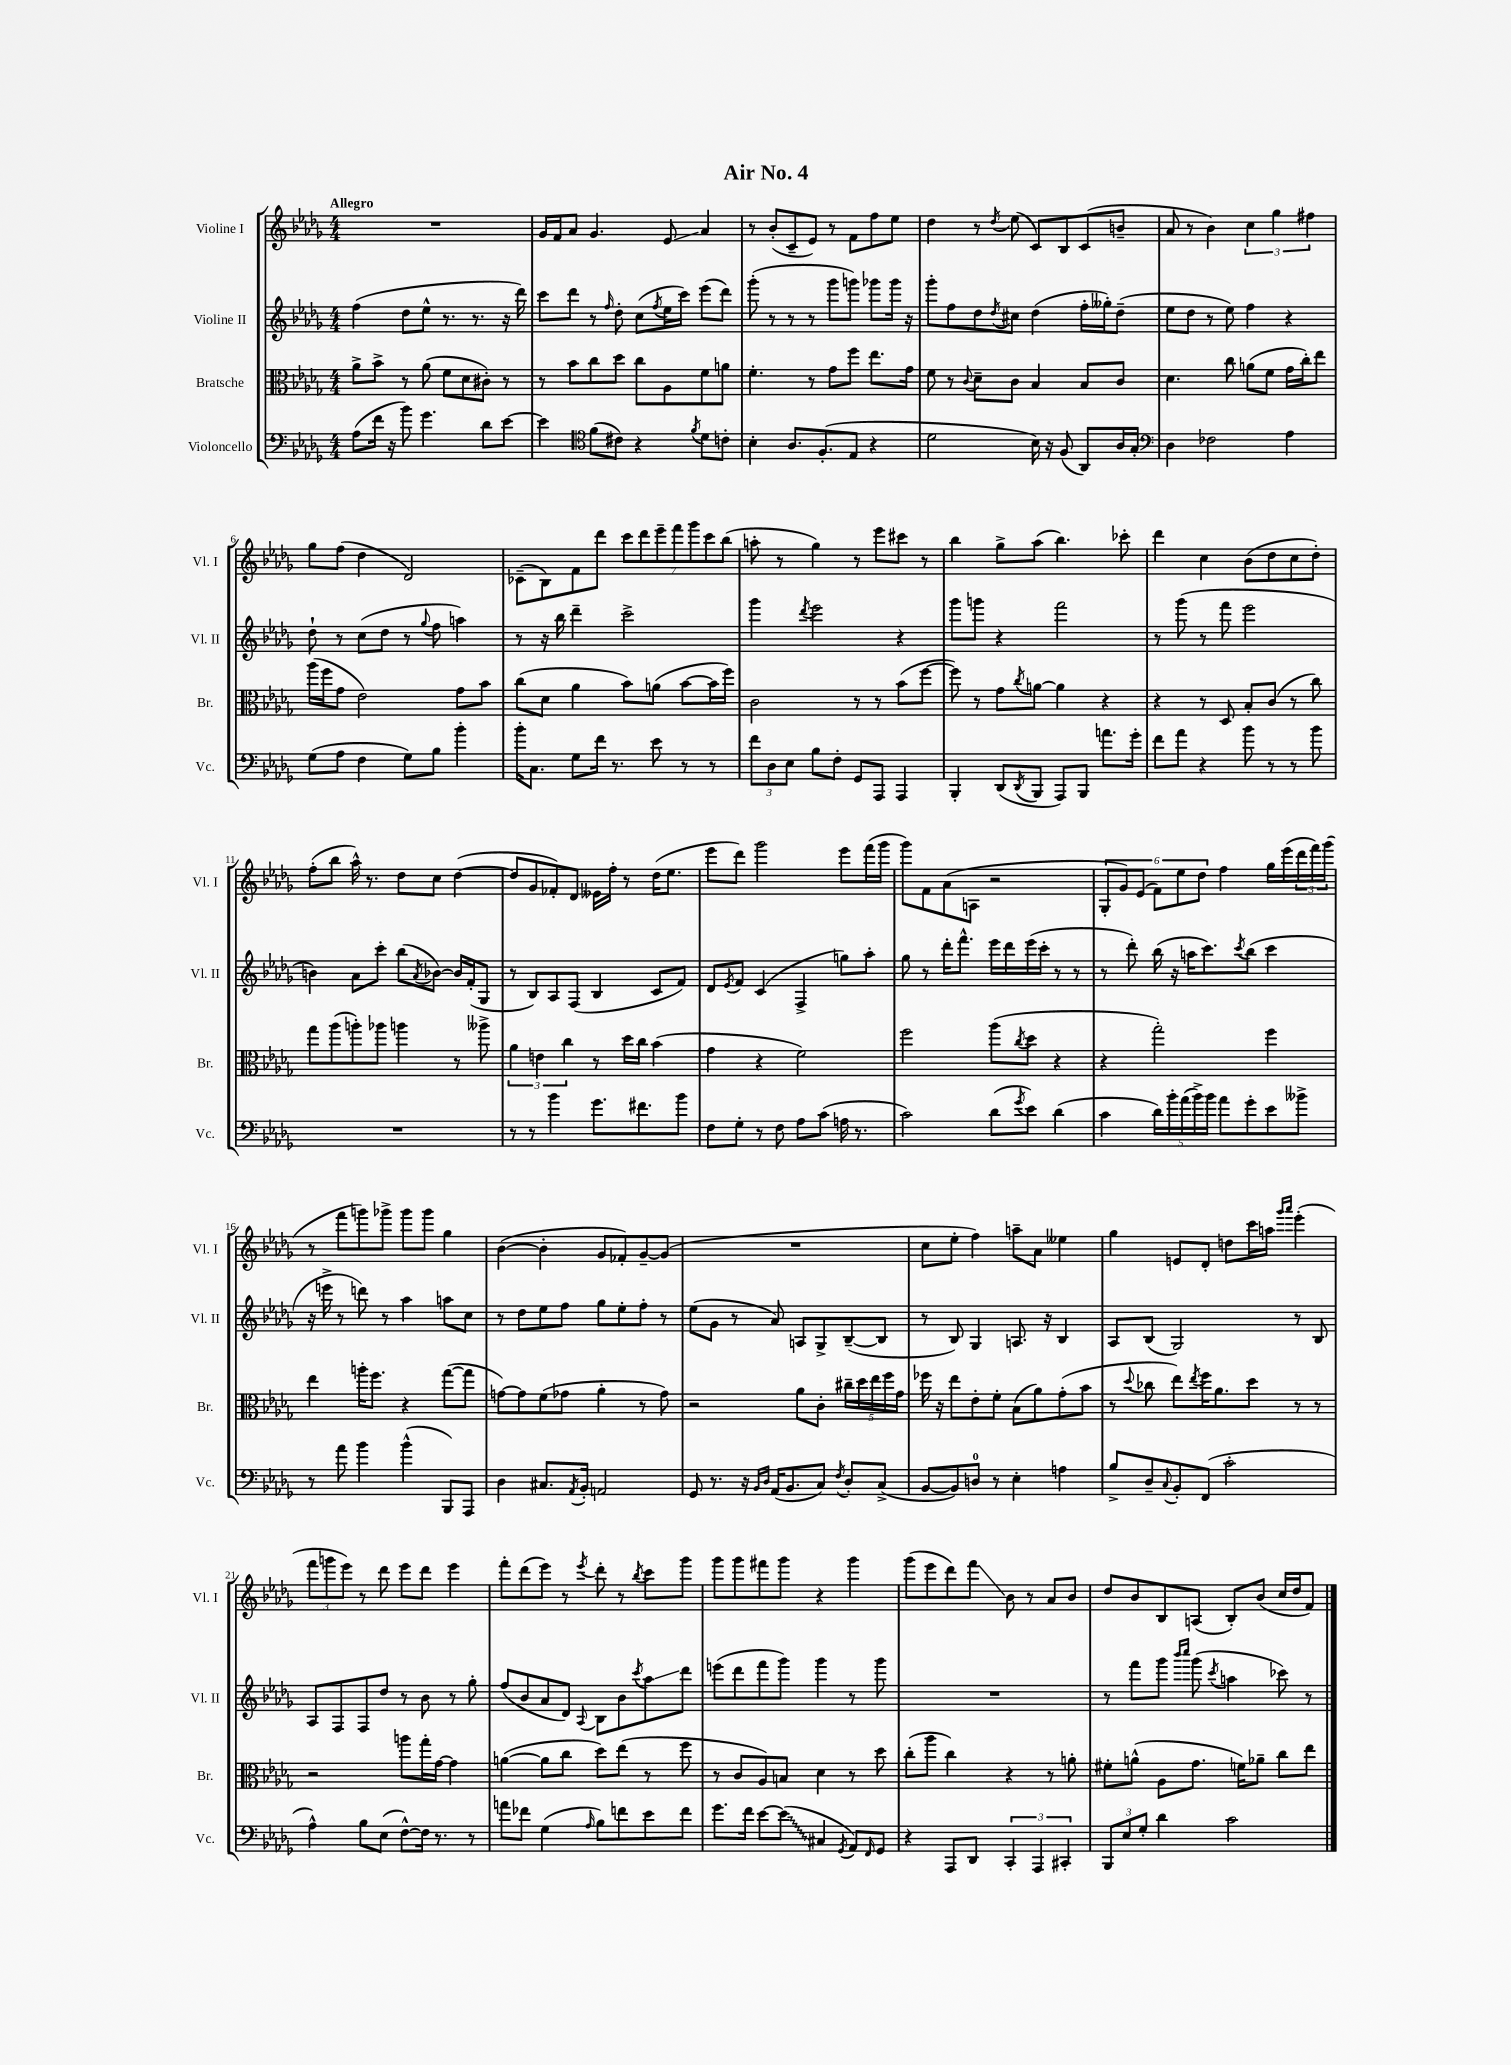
\header { title = "Air No. 4" }
<<
\new StaffGroup <<
\new Staff = "s0" \with { instrumentName = "Violine I" shortInstrumentName = "Vl. I" } {
    \clef treble \key des \major \numericTimeSignature \time 4/4 \tempo "Allegro"
    R1 |
    ges'16 f'16 aes'8 ges'4. ees'8\glissando aes'4 |
    r8 bes'8-.( c'8-- ees'8) r8 f'8 f''8 ees''8 |
    des''4 r8 \acciaccatura { des''8 } ees''8( c'8) bes8 c'8( b'8-- |
    aes'8 r8 bes'4) \tuplet 3/2 { c''4 ges''4 fis''4 } |
    ges''8 f''8( des''4 des'2) |
    ces'8--( bes8) f'8 des'''8 \tuplet 7/4 { c'''8 des'''8 ees'''8-- f'''8 ges'''8 c'''8 bes''8( } |
    a''8-. r8 ges''4) r8 ees'''8 cis'''8 r8 |
    bes''4 ges''8-> aes''8( bes''4.) ces'''8-. |
    des'''4 c''4 bes'8( des''8 c''8 des''8-.) |
    f''8-.( bes''8 aes''16-^) r8. des''8 c''8 des''4~( |
    des''8 ges'8 fes'8-.) des'8 eeses'16 f''16-. r8 des''16( ees''8. |
    ees'''8 des'''8) ges'''2 ees'''8 f'''16( ges'''16 |
    ges'''8) f'8 aes'8( a8 r2 |
    \tuplet 6/4 { ges8-. ges'8) ees'8( f'8) ees''8 des''8 } f''4 ges''16 ees'''16( \tuplet 3/2 { des'''16 f'''16) ges'''16( } |
    r8 f'''8 g'''8) ges'''8-> ges'''8 ges'''8 ges''4 |
    bes'4~( bes'4-. ges'8 fes'8-.) ges'8~-- ges'8( |
    R1 |
    c''8 ees''8-. f''4) a''8-- aes'8 eeses''4 |
    ges''4 e'8 des'8-. d''8 c'''16 a''16 \grace { ges'''16 aes'''16 } ees'''4-.( |
    \tuplet 3/2 { f'''8 g'''8 ees'''8) } r8 des'''8 ees'''8 des'''8 ees'''4 |
    f'''8-. des'''8( ees'''8) r8 \acciaccatura { ees'''8 } des'''8-. r8 \acciaccatura { bes''8 } c'''8 ges'''8 |
    ges'''8 ges'''8 fis'''8 ges'''8 r4 ges'''4 |
    ges'''8( ees'''8 des'''8) f'''8\glissando bes'8 r8 aes'8 bes'8 |
    des''8 bes'8 bes8 a8( bes8-.) bes'8( c''16 des''16 f'8) \bar "|." |
}
\new Staff = "s1" \with { instrumentName = "Violine II" shortInstrumentName = "Vl. II" } {
    \clef treble \key des \major \numericTimeSignature \time 4/4
    f''4( des''8 ees''8-^ r8. r8. r16 des'''16) |
    c'''8 des'''8 r8 \grace { f''16 } des''8-. c''8( \acciaccatura { f''8 } ees''16 c'''16) ees'''8( des'''8) |
    ges'''8-.( r8 r8 r8 ges'''8 g'''8) ges'''8 ges'''16 r16 |
    ges'''8-. f''8 des''8 \acciaccatura { des''8 } cis''8 des''4( f''16-. geses''16-.) des''8--( |
    ees''8 des''8 r8 ees''8) f''4 r4 |
    des''8-! r8 c''8( des''8 r8 \appoggiatura { ges''8 } f''8 a''4) |
    r8 r16 bes''16 des'''4-- c'''2-> |
    ges'''4 \acciaccatura { des'''8 } ees'''2 r4 |
    ges'''8 g'''8 r4 f'''2 |
    r8 ges'''8( r8 f'''8 ees'''2 |
    b'4) aes'8 c'''8-. bes''8( \acciaccatura { aes'8 } bes'8~) bes'16 f'16-.( ges8 |
    r8 bes8) aes8 f8( bes4 c'8 f'8) |
    des'8 \acciaccatura { ees'8 } f'8 c'4( f4-> g''8) aes''8-. |
    ges''8 r8 des'''16-. f'''8.-^ ees'''16 des'''16 ees'''16( c'''16-. r8 r8 |
    r8 des'''8-.) bes''16( r16 a''16 c'''8.) \acciaccatura { c'''8 } bes''8( c'''4 |
    r16 e'''16-> r8 d'''8) r8 aes''4 a''8 c''8 |
    r8 des''8 ees''8 f''8 ges''8 ees''8-. f''8-. r8 |
    ees''8( ges'8 r8 aes'8) a8 ges8-> bes8~--( bes8 |
    r8 bes8) ges4 a8. r16 bes4 |
    aes8 bes8( ges2) r8 bes8 |
    aes8 f8 f8 des''8 r8 bes'8 r8 ges''8-. |
    f''8( bes'8 aes'8 des'8) \appoggiatura { aes8 } bes8 bes'8 \acciaccatura { c'''8 } aes''8\glissando des'''8 |
    e'''8( des'''8 f'''8 ges'''8) ges'''4 r8 ges'''8 |
    R1 |
    r8 f'''8 ges'''8 \grace { bes'''16 c''''16 } ges'''8( \acciaccatura { c'''8 } a''4 ces'''8) r8 \bar "|." |
}
\new Staff = "s2" \with { instrumentName = "Bratsche" shortInstrumentName = "Br." } {
    \clef alto \key des \major \numericTimeSignature \time 4/4
    aes'8-> bes'8-> r8 aes'8( f'8 des'8 cis'8-.) r8 |
    r8 bes'8 c''8 des''8 c''8 aes8 f'8 a'8 |
    f'4.-. r8 ges'8 f''8 ees''8. ges'16 |
    f'8 r8 \appoggiatura { c'8 } des'8-- c'8 bes4 bes8 c'8 |
    des'4. c''8 a'8( f'8 ges'16 c''16-.) ees''8 |
    aes''16( f''16 ges'8 ees'2) ges'8 bes'8 |
    c''8( des'8 aes'4 bes'8) a'8( bes'8~ bes'16 f''16) |
    c'2 r8 r8 bes'8( f''8~ |
    f''8) r8 ges'8 \acciaccatura { c''8 } a'8~ a'4 r4 |
    r4 r8 des8 bes8-. c'8( r8 c''8) |
    ges''8 aes''8( a''8-.) aes''8 a''4 r8 aeses''8-> |
    \tuplet 3/2 { aes'4 e'4 c''4 } r8 des''16 c''16 bes'4( |
    ges'4 r4 f'2) |
    f''2 aes''8( \acciaccatura { c''8 } des''8 r4 |
    r4 ges''2-.) f''4 |
    ees''4 a''16-. f''8. r4 ges''8~( ges''8 |
    g'8~) g'8 f'8( ges'8 aes'4-. r8 ges'8) |
    r2 aes'8 c'8-. \tuplet 5/4 { cis''16-- des''16 ees''16 f''16 ges'16 } |
    fes''16 r16 ees''8 ees'8-. f'8-. bes8( aes'8) ges'8-.( bes'8 |
    r8 \appoggiatura { des''8 } ces''8 ees''8) \acciaccatura { ees''8 } f''16 aes'8. des''8 r8 r8 |
    r2 a''8 ges''16-. ges'16~ ges'4 |
    a'4~( a'8 c''8 des''8) ees''8( r8 f''8 |
    r8 c'8 aes8) b8 des'4 r8 des''8 |
    c''8-.( aes''8 c''4) r4 r8 a'8-. |
    fis'8-. a'8-^( aes8 ges'8. f'16) aes'8-- c''8 ees''8 \bar "|." |
}
\new Staff = "s3" \with { instrumentName = "Violoncello" shortInstrumentName = "Vc." } {
    \clef bass \key des \major \numericTimeSignature \time 4/4
    aes8( f'16 r16 bes'8) ges'4. des'8 ees'8~ |
    ees'4 \clef tenor f'8( cis'8) r4 \acciaccatura { f'8 } des'8 c'8-. |
    bes4-. aes8. f8.-.( ees8 r4 |
    des'2 bes16) r16 f8( aes,8) aes16 ges16-. |
    \clef bass des4 fes2 aes4 |
    ges8( aes8 f4 ges8) bes8 bes'4-. |
    bes'16-. c8. ges8 f'16 r8. ees'8 r8 r8 |
    \tuplet 3/2 { f'8 des8 ees8 } bes8 f8-. ges,8 aes,,8 aes,,4 |
    bes,,4-. des,8( \acciaccatura { des,8 } bes,,8 aes,,8) bes,,8 a'8. ges'16-. |
    f'8 aes'8 r4 bes'8 r8 r8 bes'8 |
    R1 |
    r8 r8 bes'4 ges'8. fis'8. bes'8 |
    f8 ges8-. r8 f8 aes8 c'8( a16 r8. |
    c'2) des'8( \acciaccatura { ges'8 } ees'8) des'4( |
    c'4 \tuplet 5/4 { des'16) bes'16-. aes'16( bes'16->) bes'16 } aes'8 ges'8-. ees'8 beses'8-> |
    r8 aes'8 bes'4 bes'4-^( bes,,8) aes,,8 |
    des4 cis8. \acciaccatura { aes,8 } bes,16-. a,2 |
    ges,8 r8. r16 \grace { bes,16 des16 } aes,16( bes,8. c8) \acciaccatura { f8 } des8-. c8->( |
    bes,8~ bes,8) d8-0 r8 ees4-. a4 |
    bes8-> des8-- \appoggiatura { c8 } bes,8-. f,8( c'2-. |
    aes4-^) bes8 ees8( f8~-^) f16 r8. r8 |
    a'8 fes'8 ges4( \grace { aes16 } bes8) f'8 ees'8 f'8 |
    ges'8. f'16 ees'8~ \once \override Glissando.style = #'zigzag ees'8\glissando( cis4 \acciaccatura { ges,8 } aes,8) \grace { f,16 } ges,8 |
    r4 aes,,8 des,8 \tuplet 3/2 { c,4-. aes,,4 cis,4-. } |
    \tuplet 3/2 { bes,,8 ees8 ges8-. } des'4 c'2 \bar "|." |
}
>>
>>
